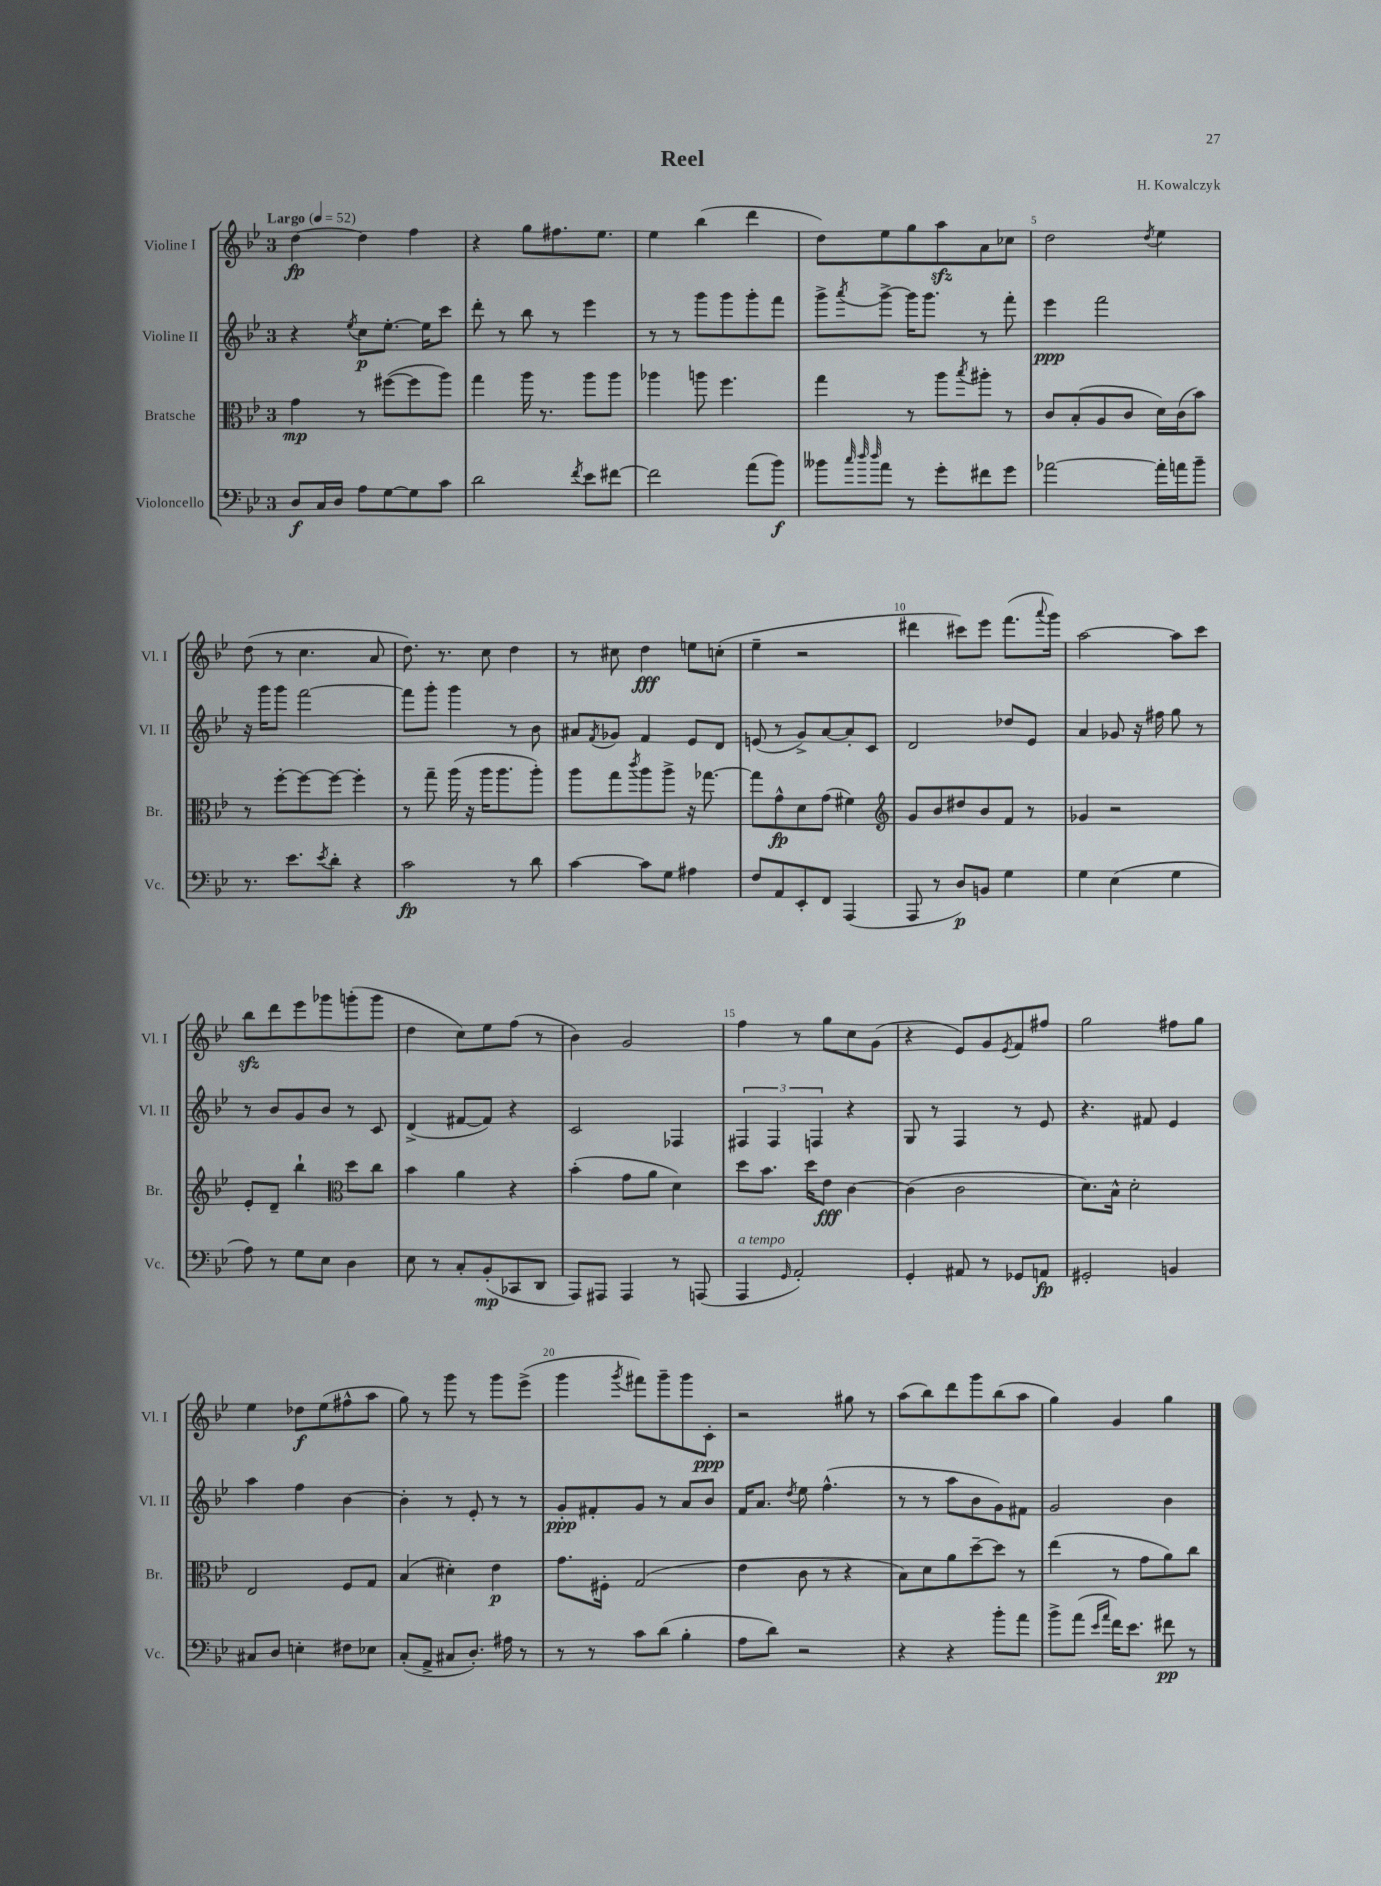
\header { title = "Reel" composer = "H. Kowalczyk" }
<<
\new StaffGroup <<
\new Staff = "s0" \with { instrumentName = "Violine I" shortInstrumentName = "Vl. I" } {
    \clef treble \key bes \major \once \override Staff.TimeSignature.style = #'single-digit \time 3/4 \tempo "Largo" 4 = 52
    d''4~\fp d''4 f''4 |
    r4 g''8 fis''8. ees''8. |
    ees''4 bes''4( d'''4 |
    d''8) ees''8 g''8 a''8\sfz a'8 ces''8 |
    d''2 \acciaccatura { d''8 } ees''4 |
    d''8( r8 c''4. a'8 |
    d''8.) r8. c''8 d''4 |
    r8 cis''8 d''4\fff e''8 c''8-.( |
    ees''4-- r2 |
    dis'''4 cis'''8) ees'''8 f'''8.( \appoggiatura { a'''8 } g'''16) |
    a''2~ a''8 c'''8 |
    bes''8\sfz d'''8 ees'''8 ges'''8 g'''8-.( g'''8 |
    d''4 c''8) ees''8 f''8( r8 |
    bes'4) g'2 |
    f''4 r8 g''8 c''8 g'8( |
    r4 ees'8) g'8 \acciaccatura { ees'8 } f'8 fis''8 |
    g''2 fis''8 g''8 |
    ees''4 des''8\f ees''8( fis''8-^ a''8 |
    g''8) r8 g'''8 r8 g'''8 ees'''8->( |
    g'''4 \acciaccatura { g'''8 } fis'''8) g'''8-- g'''8 c'8-.\ppp |
    r2 gis''8 r8 |
    a''8( bes''8) d'''8 g'''8 bes''8( a''8 |
    g''4) g'4 g''4 \bar "|." |
}
\new Staff = "s1" \with { instrumentName = "Violine II" shortInstrumentName = "Vl. II" } {
    \clef treble \key bes \major \once \override Staff.TimeSignature.style = #'single-digit \time 3/4
    r4 \acciaccatura { ees''8 } c''8\p ees''8.~-. ees''16 c'''8 |
    d'''8-. r8 bes''8 r8 ees'''4 |
    r8 r8 g'''8 g'''8 g'''8-. f'''8 |
    g'''8-> \acciaccatura { a'''8 } g'''8~-> g'''16 g'''8. r8 f'''8-. |
    ees'''4\ppp f'''2 |
    r16 g'''16 g'''8 f'''2~ |
    f'''8 g'''8-. g'''4 r8 bes'8 |
    ais'8 \acciaccatura { f'8 } ges'8 f'4 ees'8 d'8 |
    e'8( r8 g'8->) a'8~ a'8-. c'8 |
    d'2 des''8 ees'8 |
    a'4 ges'8 r16 fis''16 g''8 r8 |
    r8 bes'8 g'8 bes'8 r8 c'8 |
    d'4->( fis'8~ fis'8) r4 |
    c'2 fes4 |
    \tuplet 3/2 { fis4 fis4 f4 } r4 |
    g8 r8 f4 r8 ees'8 |
    r4. fis'8 ees'4 |
    a''4 f''4 bes'4~ |
    bes'4-. r8 ees'8-. r8 r8 |
    g'8-.\ppp fis'8-. g'8 r8 a'8 bes'8 |
    f'16 a'8. \acciaccatura { d''8 } ees''8 f''4.-^( |
    r8 r8 a''8 bes'8 g'8) fis'8 |
    g'2 bes'4 \bar "|." |
}
\new Staff = "s2" \with { instrumentName = "Bratsche" shortInstrumentName = "Br." } {
    \clef alto \key bes \major \once \override Staff.TimeSignature.style = #'single-digit \time 3/4
    g'4\mp r8 fis''8~( fis''8 a''8) |
    g''4 a''16 r8. a''8 a''8 |
    aes''4 a''8 f''4. |
    g''4 r8 a''8 \acciaccatura { bes''8 } ais''8-. r8 |
    c'8 bes8-.( a8 c'8 d'16) c'16( bes'8) |
    r8 f''8~-. f''8~ f''8~ f''4-. |
    r8 g''8-- a''16( r16 a''16 a''8. a''8-.) |
    a''8 g''8 \acciaccatura { c'''8 } a''8 a''8-> r16 ges''8.~ |
    ges''8 g'8-^\fp d'8 g'8( fis'4) |
    \clef treble g'8 bes'8 dis''8 bes'8 f'8 r8 |
    ges'4 r2 |
    ees'8-. d'8-- bes''4-! \clef alto d''8 c''8 |
    bes'4 a'4 r4 |
    bes'4-.( g'8 a'8 d'4) |
    d''8 bes'8. d''16 ees'8\fff c'4~ |
    c'4( c'2 |
    d'8.) bes16-^ d'2-. |
    ees2 f8 g8 |
    bes4( dis'4-.) ees'4\p |
    g'8. fis16-. g2( |
    ees'4 c'8 r8 r4 |
    bes8) d'8 a'8 d''8~-- d''8 r8 |
    ees''4( r8 g'8 a'8) c''8 \bar "|." |
}
\new Staff = "s3" \with { instrumentName = "Violoncello" shortInstrumentName = "Vc." } {
    \clef bass \key bes \major \once \override Staff.TimeSignature.style = #'single-digit \time 3/4
    d8\f c16 d16 a8 g8~ g8 c'8 |
    d'2 \acciaccatura { f'8 } ees'8 fis'8~ |
    fis'2 a'8( bes'8\f) |
    beses'8 \grace { c''32 d''32 d''32 } a'8 r8 g'8-. fis'8 g'8 |
    aes'2~ aes'16-. a'16 bes'8-- |
    r8. ees'8. \acciaccatura { ees'8 } d'8-. r4 |
    c'2\fp r8 d'8 |
    c'4~ c'8 g8 ais4 |
    f8 a,8 ees,8-. f,8 a,,4( |
    a,,8 r8 d8\p) b,8 g4 |
    g4 ees4( g4 |
    a8) r8 g8 ees8 d4 |
    ees8 r8 c8-. bes,8-.\mp( ces,8 d,8 |
    a,,8) ais,,8 ais,,4 r8 a,,8( |
    a,,4^\markup { \italic "a tempo" } \grace { g,16 } a,2-.) |
    g,4-. ais,8 r8 ges,8 a,8\fp |
    gis,2-. b,4 |
    cis8 d8 e4-. fis8 ees8 |
    c8-.( a,8-> cis8 d8.-.) ais16 r8 |
    r8 r8 c'8 d'8( bes4-. |
    a8 d'8) r2 |
    r4 r4 bes'8-. a'8 |
    bes'8-> a'8( \grace { ees'16 a'16 } f'16) ees'8. fis'8\pp r8 \bar "|." |
}
>>
>>
\layout { \context { \Score \override BarNumber.break-visibility = ##(#f #t #t) barNumberVisibility = #(every-nth-bar-number-visible 5) } }
